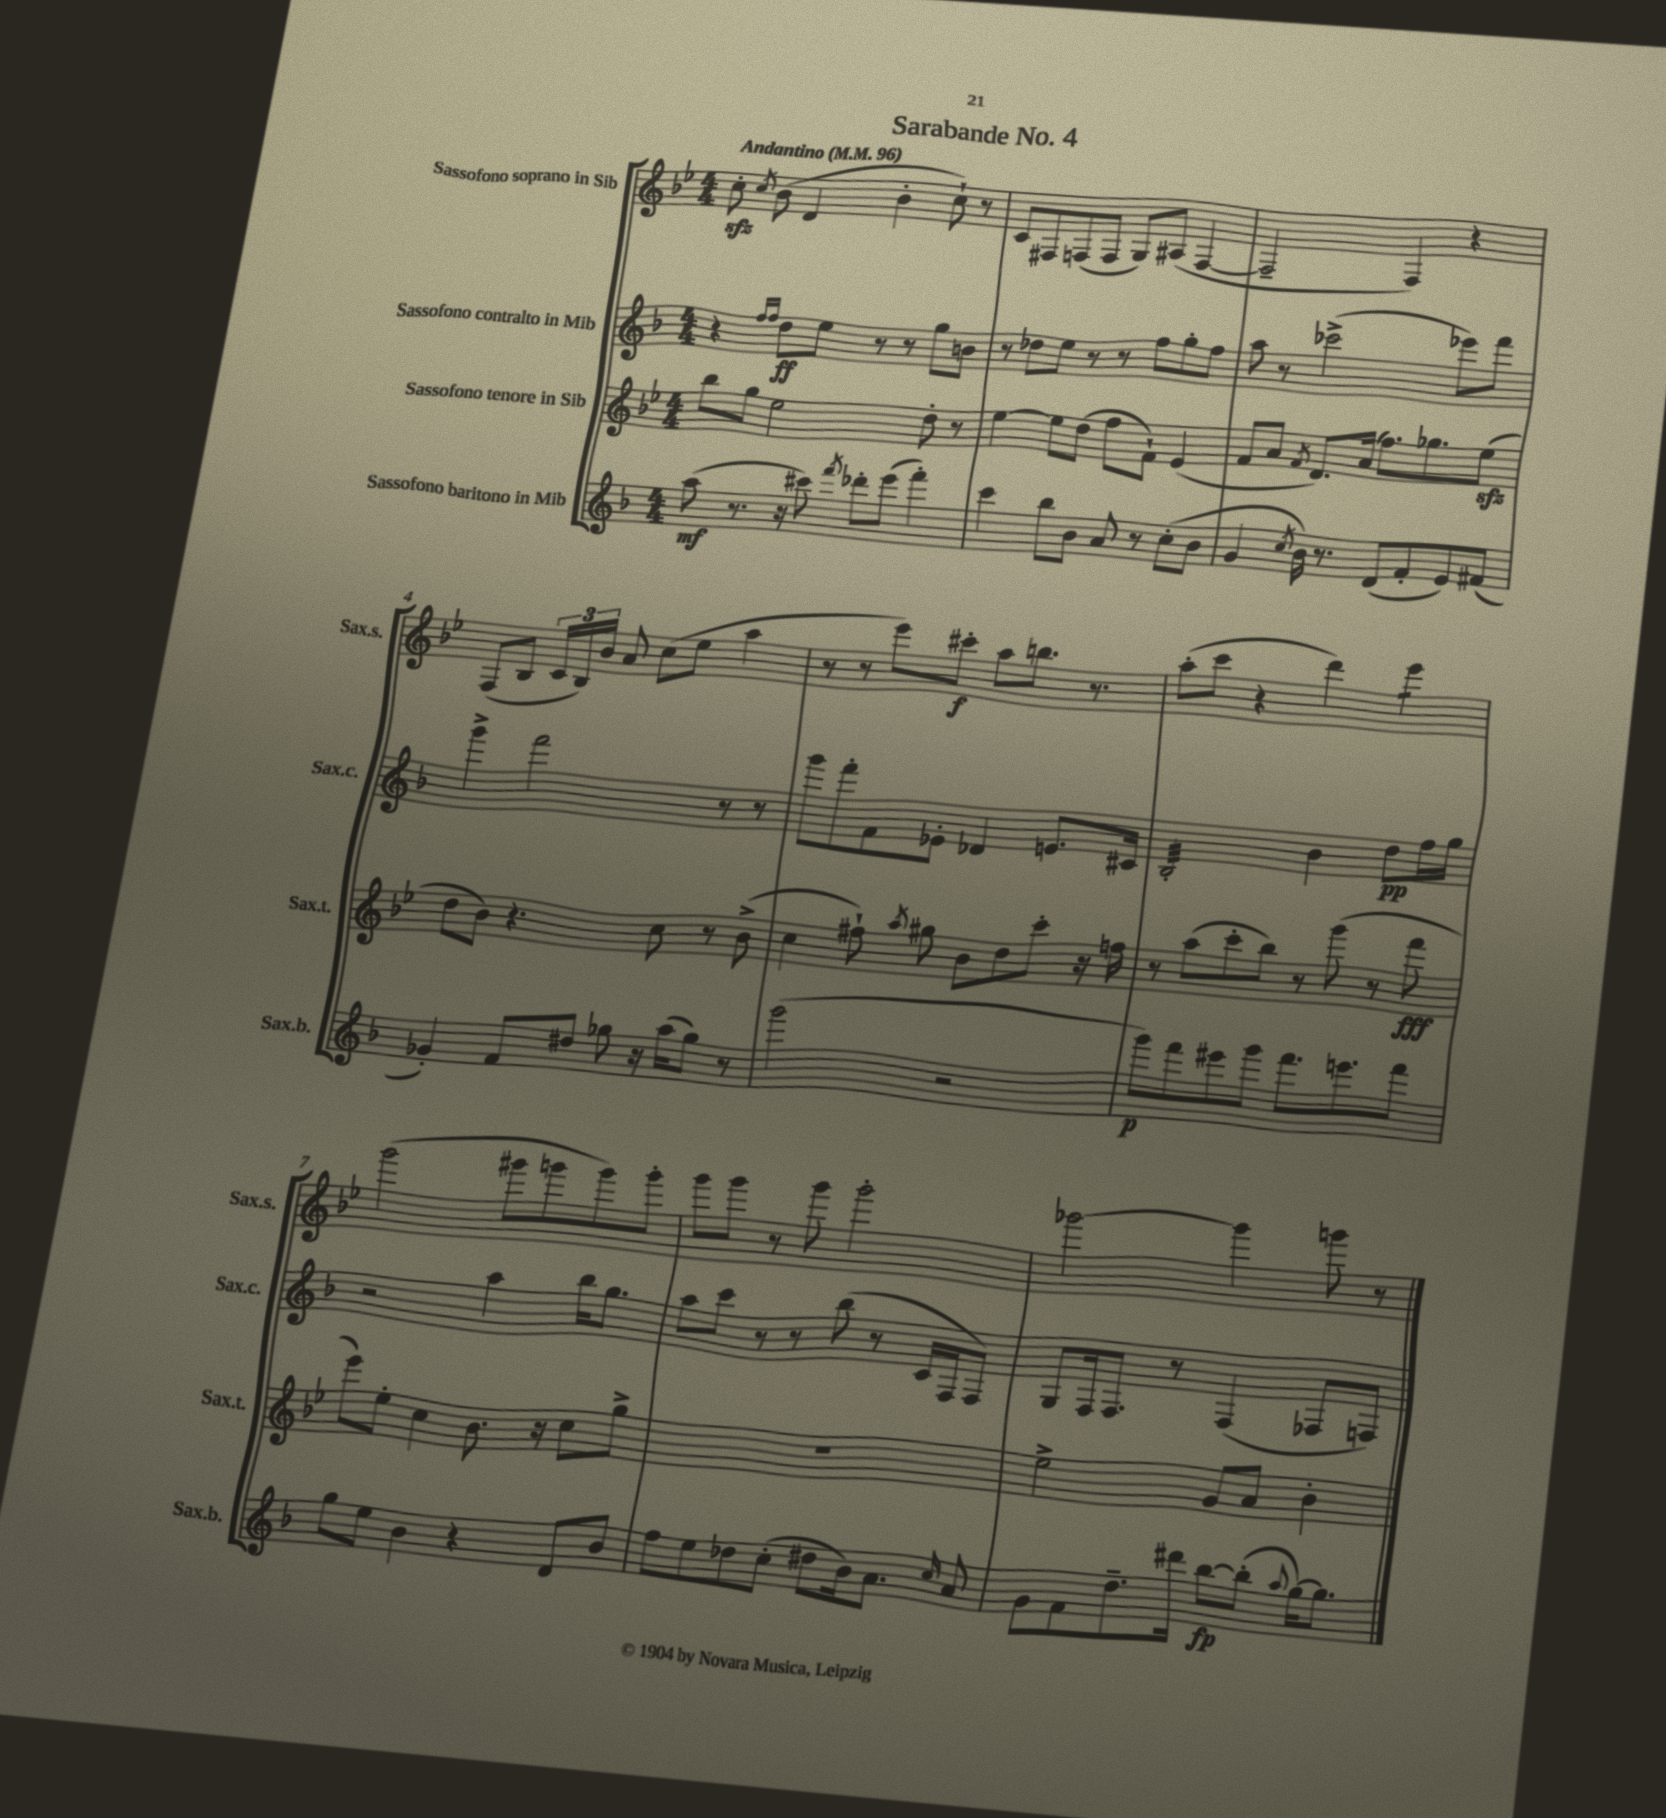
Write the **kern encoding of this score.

**kern	**kern	**kern	**kern
*staff4	*staff3	*staff2	*staff1
*clefG2	*clefG2	*clefG2	*clefG2
*k[b-]	*k[b-e-]	*k[b-]	*k[b-e-]
*M4/4	*M4/4	*M4/4	*M4/4
*MM96	*MM96	*MM96	*MM96
(8aa	8bb-	4r	8cc'
.	.	.	8qcc
8.r	8gg	.	(8b-
.	.	16qqff	.
.	.	16qqff	.
.	2ee-	8dd	4d
16r	.	.	.
8ccc#)	.	8ee	.
8qfff	.	.	.
8ddd-'	.	8r	4b-'
(8eee	.	8r	.
4fff')	8dd'	8gg	8cc`)
.	8r	8b	8r
=	=	=	=
4ccc	[4ee-	8r	8c
.	.	8dd-	8F#
8bb-	8ee-]	8ee	(8F
8b-	(8dd	8r	8F
8a	8ff	8r	8G)
8r	8f`)	8ff	(8A#
(8cc'	(4e-	8gg'	[4F
8b-	.	8ff	.
=	=	=	=
4g	8f	8aa	2F~]
.	8a	8r	.
8qcc	8qf	.	.
16b-)	8.d)	(2ccc-^	.
8.r	.	.	.
.	(16a	.	.
(8d	8.ff)	.	4F)
8f'	.	.	.
.	8.gg-	.	.
8e)	.	8eee-)	4r
(8f#	(8ee-	8fff	.
=	=	=	=
4g-')	8dd	4ggg^	(8F
.	8b-)	.	8B-
8f	4.r	2fff	24c
.	.	.	24B-)
.	.	.	24b-
8dd#	.	.	8a
8gg-	.	.	(8cc
16r	8cc	.	8ee-
(16aa	.	.	.
8gg-)	8r	8r	4aa
8r	(8b-^	8r	.
=	=	=	=
(2ggg	4cc	8ggg	8r
.	.	8fff'	8r
.	8ff#`)	8f	8eee-)
.	8qaa	.	.
.	8gg#	8e-'	8ccc#'
2r	8b-	4d-	8aa
.	8dd	.	8.bb
.	8ccc'	8.e	.
.	.	.	8.r
.	16r	.	.
.	16ff	16c#	.
=	=	=	=
8ggg)	8r	2B-'	(8aa'
8fff	(8aa	.	8ccc
8eee#	8ccc'	.	4r
8ggg	8bb-)	.	.
8.fff	8r	4b-	4ddd)
.	(8ggg	.	.
8.eee	.	.	.
.	8r	8dd	4eee-
8fff	8fff	16ff	.
.	.	16gg	.
=	=	=	=
8gg	8eee-)	2r	(2ggg
8ee	8ee-'	.	.
4b-	4cc	.	.
4r	8.b-	4aa	8ggg#
.	.	.	8ggg
.	16r	.	.
8d	8cc	16bb-	8ggg)
.	.	8.gg	.
8b-	8gg^	.	8ggg'
=	=	=	=
8ff	1r	8aa	8ggg
8ee	.	8ccc	8ggg
8dd-	.	8r	8r
(8cc'	.	8r	8ggg
8dd#	.	(8bb-	2ggg'
16b-)	.	8r	.
8.a	.	.	.
.	.	16c	.
.	.	16F	.
16qqcc	.	.	.
8a	.	8F)	.
=	=	=	=
8g	2ee-^	8G	[2ggg-
8f	.	16F	.
.	.	8.F	.
8.dd~	.	.	.
.	.	8r	.
16ddd#	.	.	.
[8bb-	8g	(4F	4ggg-]
(8bb-']	8a	.	.
8qqaa	.	.	.
[16gg)	4b-'	8F-	8ggg
8.gg]	.	.	.
.	.	8F)	8r
==	==	==	==
*-	*-	*-	*-
